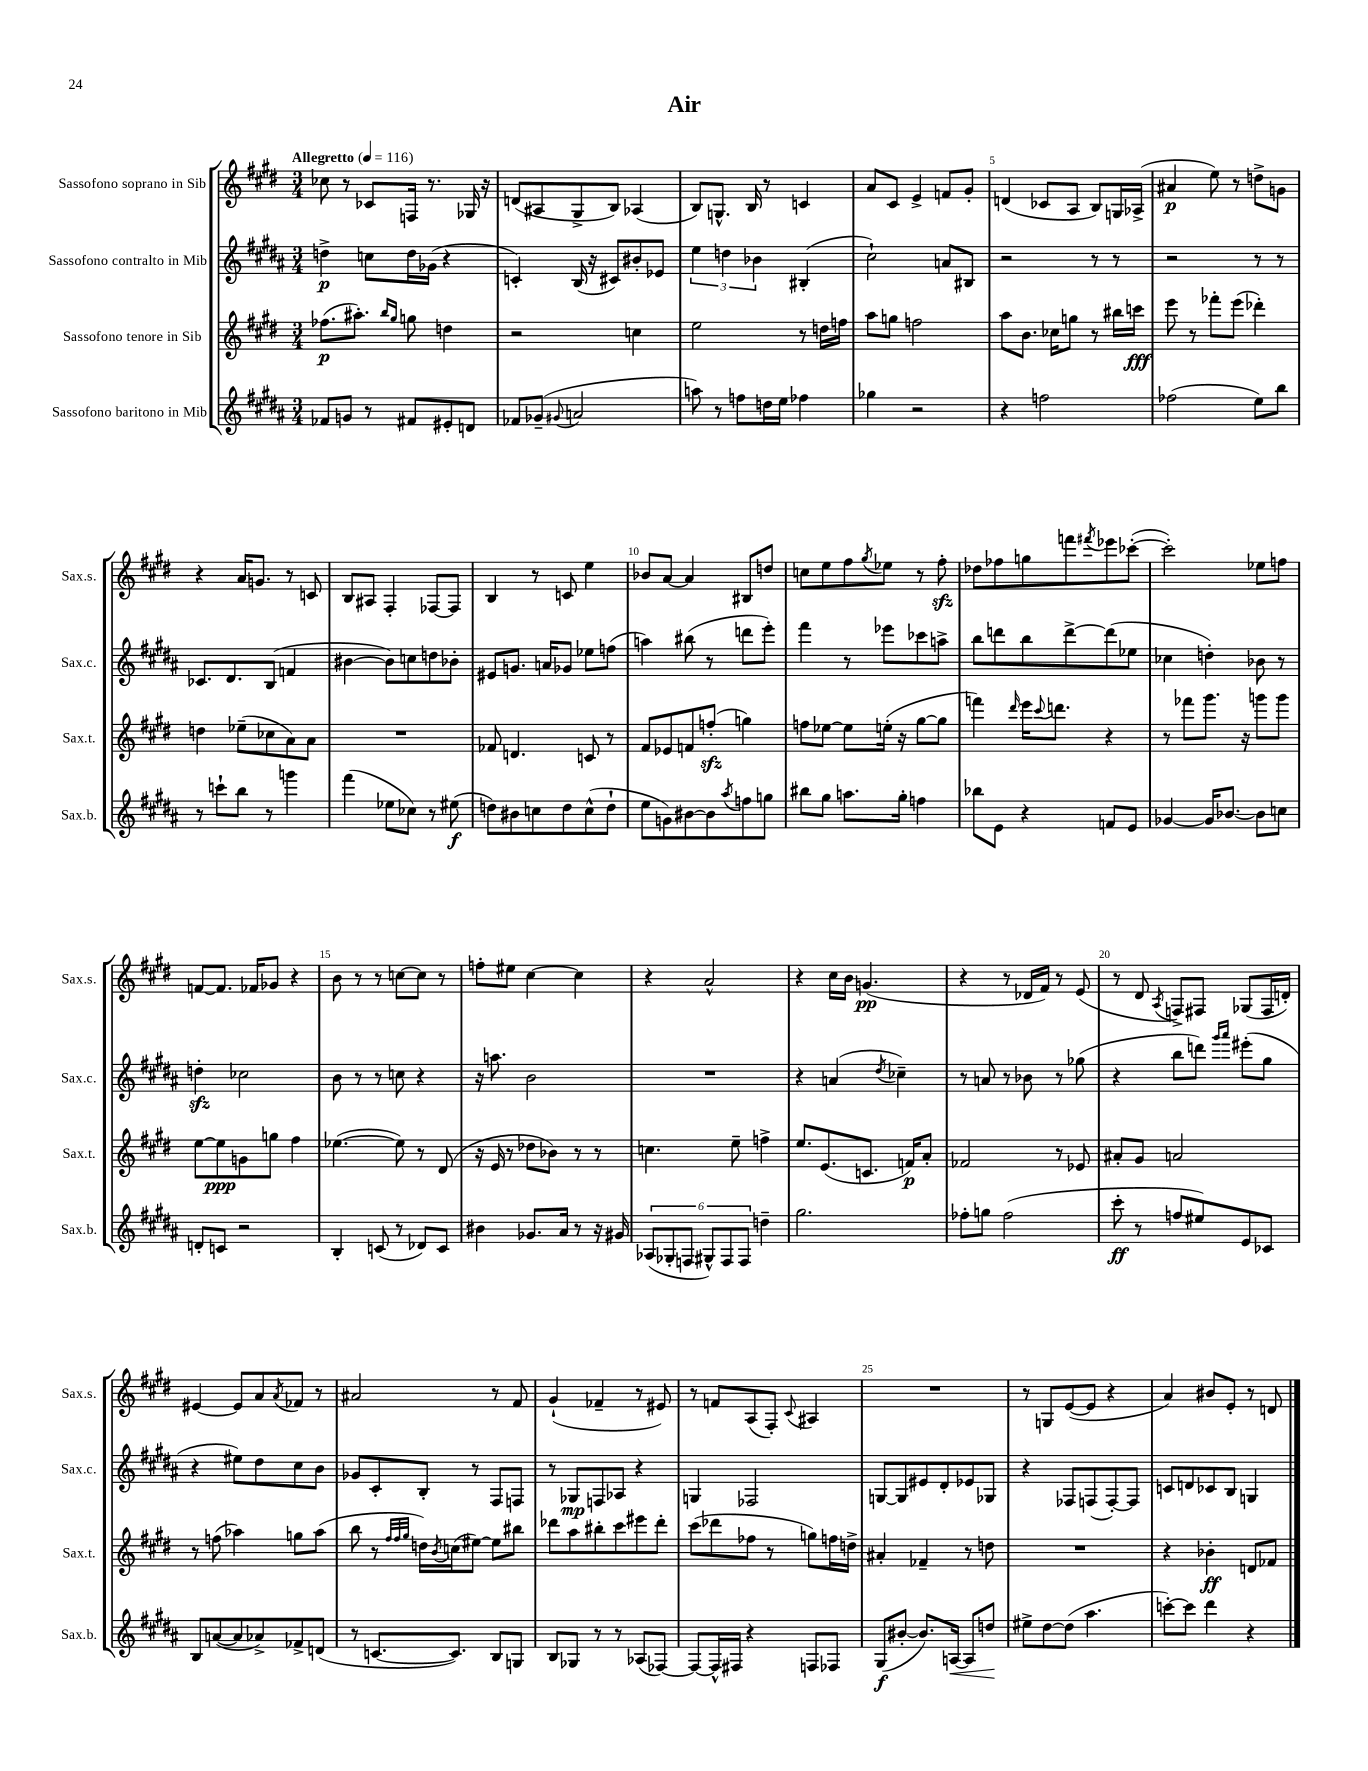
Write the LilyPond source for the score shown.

\header { title = "Air" }
<<
\new StaffGroup <<
\new Staff = "s0" \with { instrumentName = "Sassofono soprano in Sib" shortInstrumentName = "Sax.s." } {
    \clef treble \key e \major \numericTimeSignature \time 3/4 \tempo "Allegretto" 4 = 116
    ces''8 r8 ces'8 f16 r8. ges16 r16 |
    d'8( ais8 gis8-> b8) aes4( |
    b8) g8.-^ b16 r8 c'4 |
    a'8 cis'8 e'4-> f'8 gis'8-. |
    d'4( ces'8 a8 b8) g16 aes16->( |
    ais'4\p e''8) r8 d''8-> g'8 |
    r4 a'16 g'8. r8 c'8 |
    b8 ais8 fis4-. fes8~ fes8 |
    b4 r8 c'8 e''4 |
    bes'8 a'8~ a'4 bis8 d''8 |
    c''8 e''8 fis''8 \acciaccatura { gis''8 } ees''8 r8 fis''8-.\sfz |
    des''8 fes''8 g''8 f'''8 \acciaccatura { fis'''8 } ees'''8 ces'''8~-.( |
    ces'''2-.) ees''8 f''8 |
    f'8~ f'8. fes'16 ges'8 r4 |
    b'8 r8 r8 c''8~ c''8 r8 |
    f''8-. eis''8 cis''4~ cis''4 |
    r4 a'2-^ |
    r4 cis''16 b'16 g'4.\pp( |
    r4 r8 des'16 fis'16) r8 e'8( |
    r8 dis'8 \acciaccatura { a8 } f8->) fis8 ges8( fis16 d'16-.) |
    eis'4~ eis'8 a'8 \acciaccatura { a'8 } fes'8 r8 |
    ais'2 r8 fis'8 |
    gis'4-!( fes'4-- r8 eis'8) |
    r8 f'8 a8( fis8-.) \appoggiatura { cis'8 } ais4 |
    R2. |
    r8 g8 e'8~( e'8 r4 |
    a'4) bis'8 e'8-. r8 d'8 \bar "|." |
}
\new Staff = "s1" \with { instrumentName = "Sassofono contralto in Mib" shortInstrumentName = "Sax.c." } {
    \clef treble \key b \major \numericTimeSignature \time 3/4
    d''4->\p c''8 d''16 ges'16( r4 |
    c'4-.) b16( r16 cis'8) bis'8-. ees'8 |
    \tuplet 3/2 { e''4 d''4 bes'4 } bis4-.( |
    cis''2-!) a'8 bis8 |
    r2 r8 r8 |
    r2 r8 r8 |
    ces'8. dis'8. b8( f'4 |
    bis'4~ bis'8) c''8 d''8 bes'8-. |
    eis'8 g'8. a'16 ges'8 ees''8 f''8( |
    a''4) bis''8( r8 d'''8 e'''8-.) |
    fis'''4 r8 ees'''8 ces'''8 a''8-> |
    b''8 d'''8 b''8 d'''8~-> d'''8( ees''8 |
    ces''4 d''4-.) bes'8 r8 |
    d''4-.\sfz ces''2 |
    b'8 r8 r8 c''8 r4 |
    r16 a''8. b'2 |
    R2. |
    r4 a'4( \acciaccatura { dis''8 } ces''4--) |
    r8 a'8 r8 bes'8 r8 ges''8( |
    r4 b''8 d'''8) \grace { gis'''16 ais'''16 } eis'''8-.( gis''8 |
    r4 eis''8) dis''8 cis''8 b'8 |
    ges'8 cis'8-. b8-. r8 fis8 f8 |
    r8 ges8\mp f8 aes8 r4 |
    g4 fes2 |
    g8~ g8 eis'8 dis'8-. ees'8 ges8 |
    r4 fes8 f8( f8~-.) f8 |
    c'8 d'8 ces'8 b8 g4 \bar "|." |
}
\new Staff = "s2" \with { instrumentName = "Sassofono tenore in Sib" shortInstrumentName = "Sax.t." } {
    \clef treble \key e \major \numericTimeSignature \time 3/4
    fes''8.\p( ais''8.-.) \grace { b''16 gis''16 } g''8 d''4 |
    r2 c''4 |
    e''2 r8 d''16 f''16 |
    a''8 g''8 f''2 |
    a''8 b'8. ces''16 g''8 r8 bis''16 c'''16\fff |
    e'''8 r8 fes'''8-. e'''8( des'''4-.) |
    d''4 ees''8--( ces''8 a'8) a'8 |
    R2. |
    fes'8 d'4. c'8 r8 |
    fis'8 ees'8 f'8 f''8-.\sfz( g''4) |
    f''8 ees''8~ ees''8 e''16-.( r16 gis''8~ gis''8 |
    f'''4) \grace { dis'''16 } e'''16 \appoggiatura { cis'''8 } d'''8. r4 |
    r8 fes'''8 gis'''8. r16 g'''8 g'''8 |
    e''8~ e''8\ppp g'8 g''8 fis''4 |
    ees''4.~( ees''8) r8 dis'8( |
    r16 e'16 r8 des''8 bes'8) r8 r8 |
    c''4. e''8-- f''4-> |
    e''8. e'8.( c'8. f'16\p) a'8-. |
    fes'2 r8 ees'8 |
    ais'8-. gis'8 a'2 |
    r8 f''8( aes''4) g''8 aes''8( |
    b''8 r8 \grace { fis''32 fis''32 gis''32 } d''16) \acciaccatura { b'8 } c''16( eis''8~) eis''8 bis''8 |
    des'''8 a''8 bis''8-. cis'''8 eis'''8 des'''8-. |
    cis'''8( des'''8 fes''8 r8 g''8) f''16 d''16-> |
    ais'4-. fes'4-- r8 d''8 |
    R2. |
    r4 bes'4-.\ff d'8 fes'8 \bar "|." |
}
\new Staff = "s3" \with { instrumentName = "Sassofono baritono in Mib" shortInstrumentName = "Sax.b." } {
    \clef treble \key b \major \numericTimeSignature \time 3/4
    fes'8 g'8 r8 fis'8 eis'8-. d'8 |
    fes'8 ges'8--( \appoggiatura { gis'8 } a'2 |
    a''8) r8 f''8 d''16 e''16 fes''4 |
    ges''4 r2 |
    r4 f''2 |
    fes''2( e''8) b''8 |
    r8 c'''8-! b''8 r8 g'''4 |
    fis'''4( ees''8 ces''8) r8 eis''8\f( |
    d''8) bis'8 c''8 d''8 c''8-^( d''8-! |
    e''8 g'8) bis'8~ bis'8 \acciaccatura { ais''8 } f''8 g''8 |
    bis''8 gis''8 a''8. gis''16-. f''4 |
    bes''8 e'8 r4 f'8 e'8 |
    ges'4~ ges'16 bes'8.~ bes'8 c''8 |
    d'8-. c'8 r2 |
    b4-. c'8( r8 des'8) c'8 |
    bis'4 ges'8. ais'16 r8 r16 gis'16 |
    \tuplet 6/4 { aes8( ges8-. f8 gis8-^) f8 f8 } d''4-- |
    gis''2. |
    fes''8-. g''8 fes''2( |
    cis'''8-.\ff r8 f''8 eis''8) e'8 ces'8 |
    b8 a'8~( a'8 aes'8->) fes'8-> d'8( |
    r8 c'8.~ c'8.) b8 g8 |
    b8 ges8 r8 r8 aes8( fes8~) |
    fes8~ fes16-^ fis16 r4 f8 fes8 |
    gis8\f( bis'8~-. bis'8.) a16~\< a8 d''8\! |
    eis''8-> dis''8~ dis''8( ais''4. |
    c'''8~-.) c'''8 dis'''4 r4 \bar "|." |
}
>>
>>
\layout { \context { \Score \override BarNumber.break-visibility = ##(#f #t #t) barNumberVisibility = #(every-nth-bar-number-visible 5) } }
